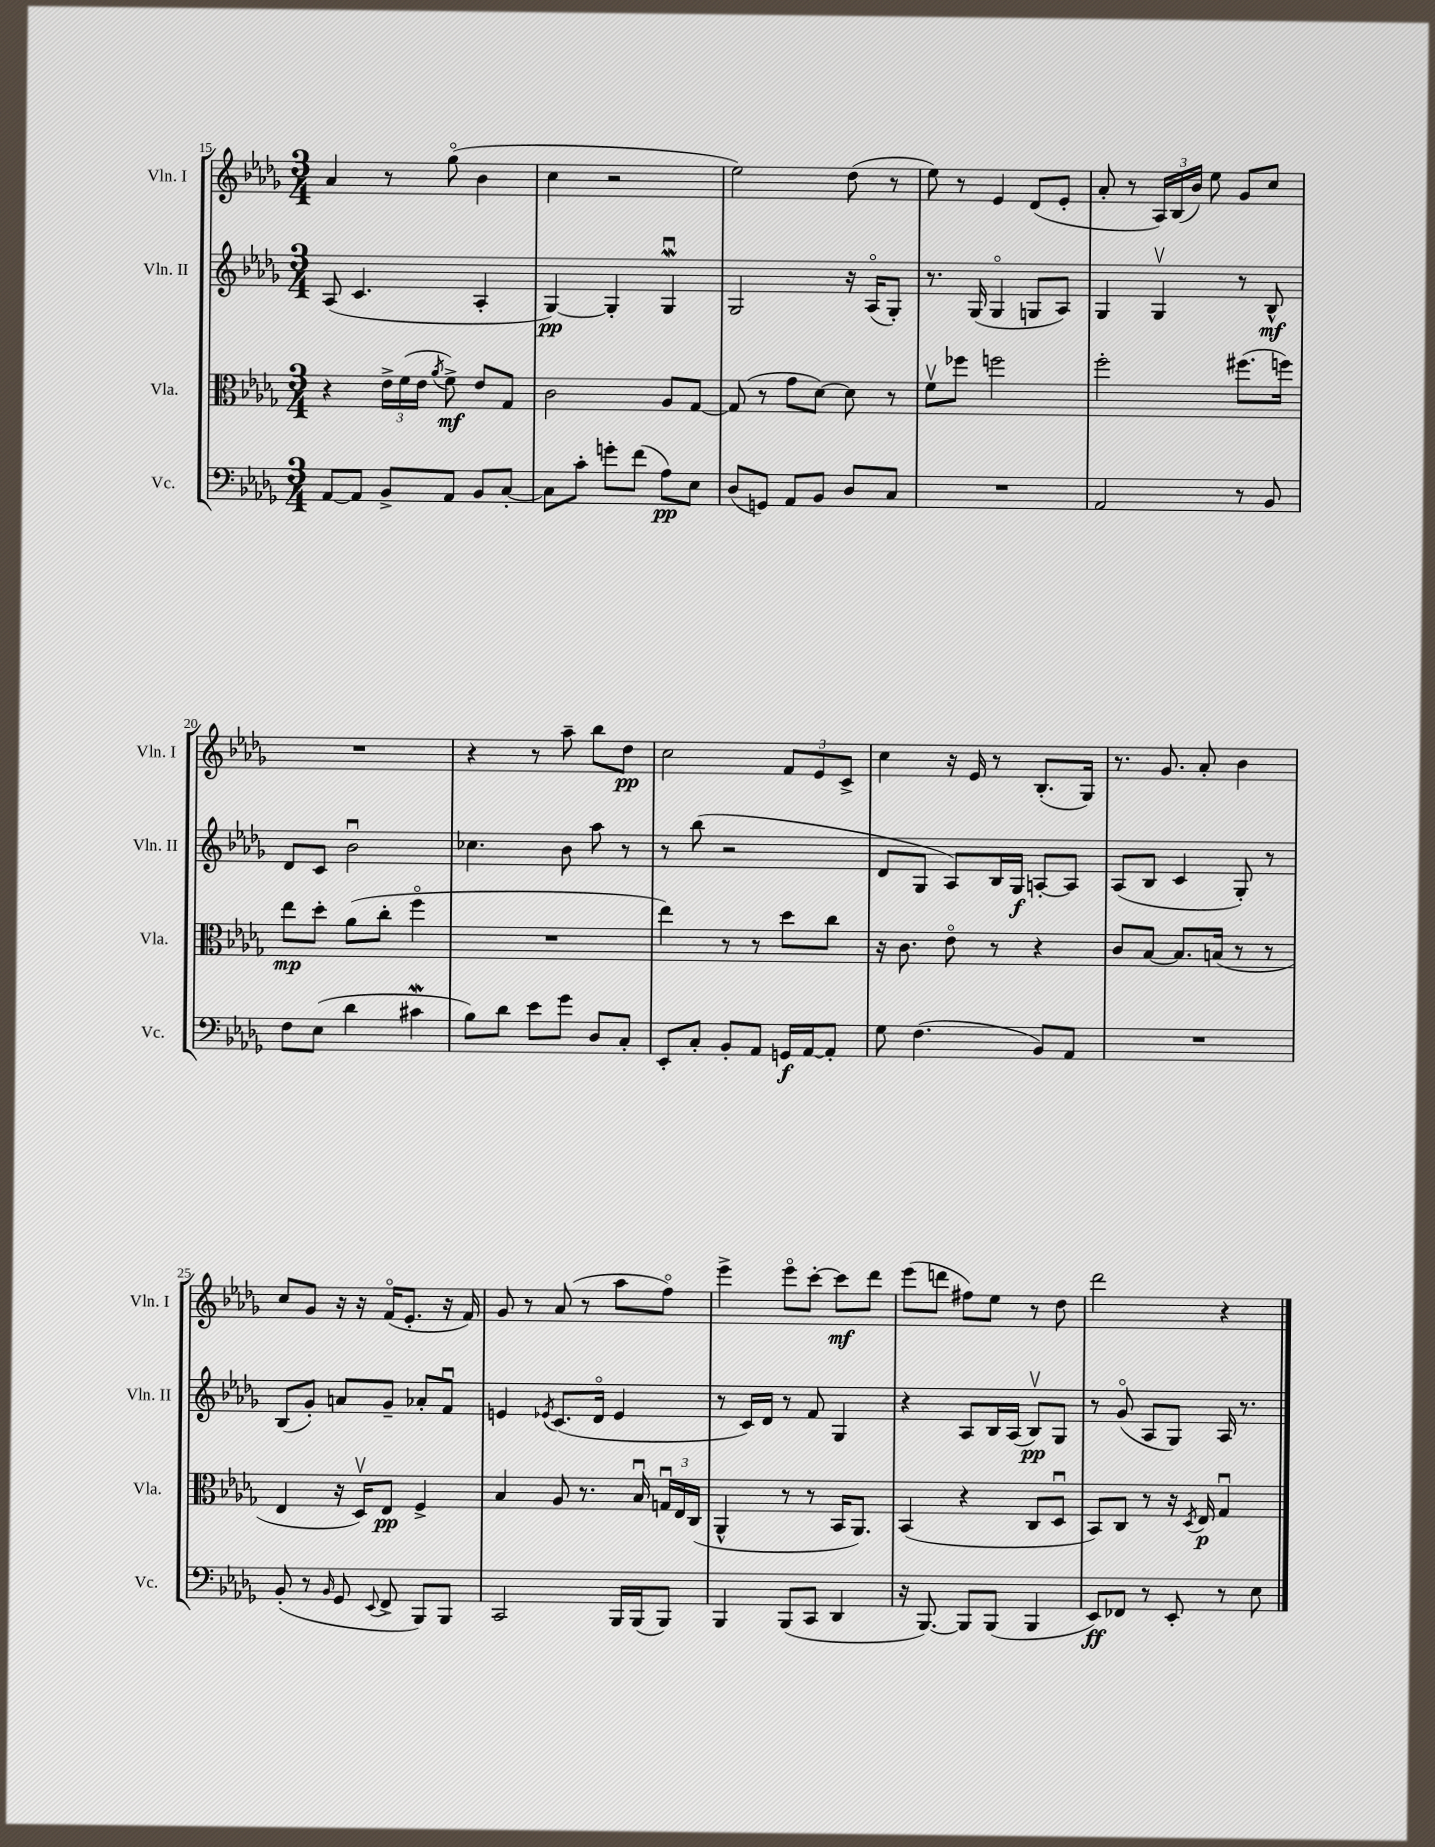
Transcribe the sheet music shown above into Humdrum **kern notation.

**kern	**dynam	**kern	**dynam	**kern	**dynam	**kern	**dynam
*part4	*part4	*part3	*part3	*part2	*part2	*part1	*part1
*staff4	*staff4	*staff3	*staff3	*staff2	*staff2	*staff1	*staff1
*I"Vc.	*	*I"Vla.	*	*I"Vln. II	*	*I"Vln. I	*
*I'Vc.	*	*I'Vla.	*	*I'Vln. II	*	*I'Vln. I	*
*clefF4	*	*clefC3	*	*clefG2	*	*clefG2	*
*k[b-e-a-d-g-]	*	*k[b-e-a-d-g-]	*	*k[b-e-a-d-g-]	*	*k[b-e-a-d-g-]	*
*M3/4	*	*M3/4	*	*M3/4	*	*M3/4	*
=15	=15	=15	=15	=15	=15	=15	=15
[8AA-/L	.	4r	.	(8A-/	.	4a-/	.
8AA-/J]	.	.	.	4.c/	.	.	.
8BB-^/L	.	24e-^\LL	.	.	.	8r	.
.	.	(24f\	.	.	.	.	.
.	.	24e-\JJ	.	.	.	.	.
.	.	8qa-/	.	.	.	.	.
8AA-/J	.	8f^\)	mf	.	.	(8gg-\	.
8BB-/L	.	8e-/L	.	4A-'/	.	4b-\	.
[8C'/J	.	8G-/J	.	.	.	.	.
=16	=16	=16	=16	=16	=16	=16	=16
8C\L]	.	2c\	.	[4G-/)	pp	4cc\	.
8c'\J	.	.	.	.	.	.	.
8gn'\L	.	.	.	4G-'/]	.	2r	.
(8f\J	.	.	.	.	.	.	.
8A-\L)	pp	8A-/L	.	4G-wu/	.	.	.
8E-\J	.	[8G-/J	.	.	.	.	.
=17	=17	=17	=17	=17	=17	=17	=17
(8D-/L	.	(8G-/]	.	2G-/	.	2ee-\)	.
8GGn/J)	.	8r	.	.	.	.	.
8AA-/L	.	8g-\L	.	.	.	.	.
8BB-/J	.	[8d-\J)	.	.	.	.	.
8D-/L	.	8d-\]	.	16r	.	(8dd-\	.
.	.	.	.	(16A-/KL	.	.	.
8C/J	.	8r	.	8G-'/J)	.	8r	.
=18	=18	=18	=18	=18	=18	=18	=18
2.r	.	8fv\L	.	8.r	.	8ee-\)	.
.	.	8ff-X\J	.	.	.	8r	.
.	.	.	.	(16G-/	.	.	.
.	.	2ffn\	.	4G-/	.	4e-/	.
.	.	.	.	8Gn/L	.	(8d-/L	.
.	.	.	.	8A-/J)	.	8e-'/J	.
=19	=19	=19	=19	=19	=19	=19	=19
2AA-/	.	2ff'\	.	4G-/	.	8a-'/	.
.	.	.	.	.	.	8r	.
.	.	.	.	4G-v/	.	24A-/LL)	.
.	.	.	.	.	.	(24B-/	.
.	.	.	.	.	.	24b-/JJ)	.
.	.	.	.	.	.	8ee-\	.
8r	.	(8.ff#X\L	.	8r	.	8g-/L	.
8BB-/	.	.	.	8B-^^/	mf	8cc/J	.
.	.	16ffn\Jk)	.	.	.	.	.
!!LO:LB:g=z
=20	=20	=20	=20	=20	=20	=20	=20
8F\L	.	8ee-\L	mp	8d-/L	.	2.r	.
(8E-\J	.	8dd-'\J	.	8c/J	.	.	.
4d-\	.	(8a-\L	.	2b-u\	.	.	.
.	.	8cc'\J	.	.	.	.	.
4c#XW\	.	4ff\	.	.	.	.	.
=21	=21	=21	=21	=21	=21	=21	=21
8B-\L)	.	2.r	.	4.cc-X\	.	4r	.
8d-\J	.	.	.	.	.	.	.
8e-\L	.	.	.	.	.	8r	.
8g-\J	.	.	.	8b-\	.	8aa-~\	.
8D-/L	.	.	.	8aa-\	.	8bb-\L	.
8C'/J	.	.	.	8r	.	8dd-\J	pp
=22	=22	=22	=22	=22	=22	=22	=22
8EE-'/L	.	4ee-\)	.	8r	.	2cc\	.
8C'/J	.	.	.	(8bb-\	.	.	.
8BB-'/L	.	8r	.	2r	.	.	.
8AA-/J	.	8r	.	.	.	.	.
16GGn/LL	f	8dd-\L	.	.	.	12f/L	.
[16AA-/J	.	.	.	.	.	.	.
.	.	.	.	.	.	12e-/	.
8AA-'/J]	.	8cc\J	.	.	.	.	.
.	.	.	.	.	.	12c^/J	.
=23	=23	=23	=23	=23	=23	=23	=23
8G-\	.	16r	.	8d-/L	.	4cc\	.
.	.	8.c\	.	.	.	.	.
(4.F\	.	.	.	8G-/J	.	.	.
.	.	8e-\	.	8A-/L)	.	16r	.
.	.	.	.	.	.	16e-/	.
.	.	8r	.	16B-/L	.	8r	.
.	.	.	.	16G-/JJ	f	.	.
8BB-/L)	.	4r	.	[8An'/L	.	(8.B-'/L	.
8AA-/J	.	.	.	8A/J]	.	.	.
.	.	.	.	.	.	16G-/Jk)	.
=24	=24	=24	=24	=24	=24	=24	=24
2.r	.	8c/L	.	(8A-/L	.	8.r	.
.	.	[8B-/J	.	8B-/J	.	.	.
.	.	.	.	.	.	8.g-/	.
.	.	8.B-/L]	.	4c/	.	.	.
.	.	.	.	.	.	8a-'/	.
.	.	(16Bn/Jk	.	.	.	.	.
.	.	8r	.	8G-'/)	.	4b-\	.
.	.	8r	.	8r	.	.	.
!!LO:LB:g=z
=25	=25	=25	=25	=25	=25	=25	=25
(8BB-'/	.	4E-/	.	(8B-/L	.	8cc/L	.
8r	.	.	.	8g-'/J)	.	8g-/J	.
16qqBB-/	.	.	.	.	.	.	.
8GG-/	.	16r	.	8an/L	.	16r	.
.	.	16D-v/KL)	.	.	.	16r	.
8qqEE-/	.	.	.	.	.	.	.
8FF^/	.	8E-/J	pp	8g-~/J	.	(16f/KL	.
.	.	.	.	.	.	8.e-'/J	.
8BBB-/L)	.	4F^/	.	8a-X'/L	.	.	.
8BBB-/J	.	.	.	8fu/J	.	16r	.
.	.	.	.	.	.	16f/)	.
=26	=26	=26	=26	=26	=26	=26	=26
2CC/	.	4B-/	.	4en/	.	8g-/	.
.	.	.	.	.	.	8r	.
.	.	.	.	8qe-X/	.	.	.
.	.	8A-/	.	(8.c/L	.	(8a-/	.
.	.	8.r	.	.	.	8r	.
.	.	.	.	16d-/Jk	.	.	.
16BBB-/LL	.	.	.	4e-/	.	8aa-\L	.
(16BBB-/J	.	16B-u/	.	.	.	.	.
8BBB-/J)	.	24Gnu/LL	.	.	.	8ff\J)	.
.	.	24E-/	.	.	.	.	.
.	.	(24C/JJ	.	.	.	.	.
=27	=27	=27	=27	=27	=27	=27	=27
4BBB-/	.	4AA-^^/	.	8r	.	4eee-^\	.
.	.	.	.	16c/LL)	.	.	.
.	.	.	.	16d-/JJ	.	.	.
(8BBB-/L	.	8r	.	8r	.	8eee-\L	.
8CC/J	.	8r	.	8f/	.	[8ccc'\J	.
4DD-/	.	16BB-/KL	.	4G-/	.	8ccc\L]	mf
.	.	8.AA-/J)	.	.	.	.	.
.	.	.	.	.	.	8ddd-\J	.
=28	=28	=28	=28	=28	=28	=28	=28
16r	.	(4BB-/	.	4r	.	(8eee-\L	.
[8.BBB-/)	.	.	.	.	.	.	.
.	.	.	.	.	.	8dddn\J	.
8BBB-/L]	.	4r	.	8A-/L	.	8ff#X\L)	.
(8BBB-/J	.	.	.	16B-/L	.	8ee-\J	.
.	.	.	.	(16A-/JJ	.	.	.
4BBB-/	.	8C/L	.	8B-v/L)	pp	8r	.
.	.	8D-u/J	.	8G-/J	.	8dd-\	.
=29	=29	=29	=29	=29	=29	=29	=29
8EE-/L)	ff	8BB-/L)	.	8r	.	2ddd-\	.
8FF-X/J	.	8C/J	.	(8g-/	.	.	.
8r	.	8r	.	8A-/L	.	.	.
8EE-'/	.	16r	.	8G-/J)	.	.	.
.	.	8qD-/	.	.	.	.	.
.	.	16E-/	p	.	.	.	.
8r	.	4G-u/	.	16A-/	.	4r	.
.	.	.	.	8.r	.	.	.
8E-\	.	.	.	.	.	.	.
==	==	==	==	==	==	==	==
*-	*-	*-	*-	*-	*-	*-	*-
